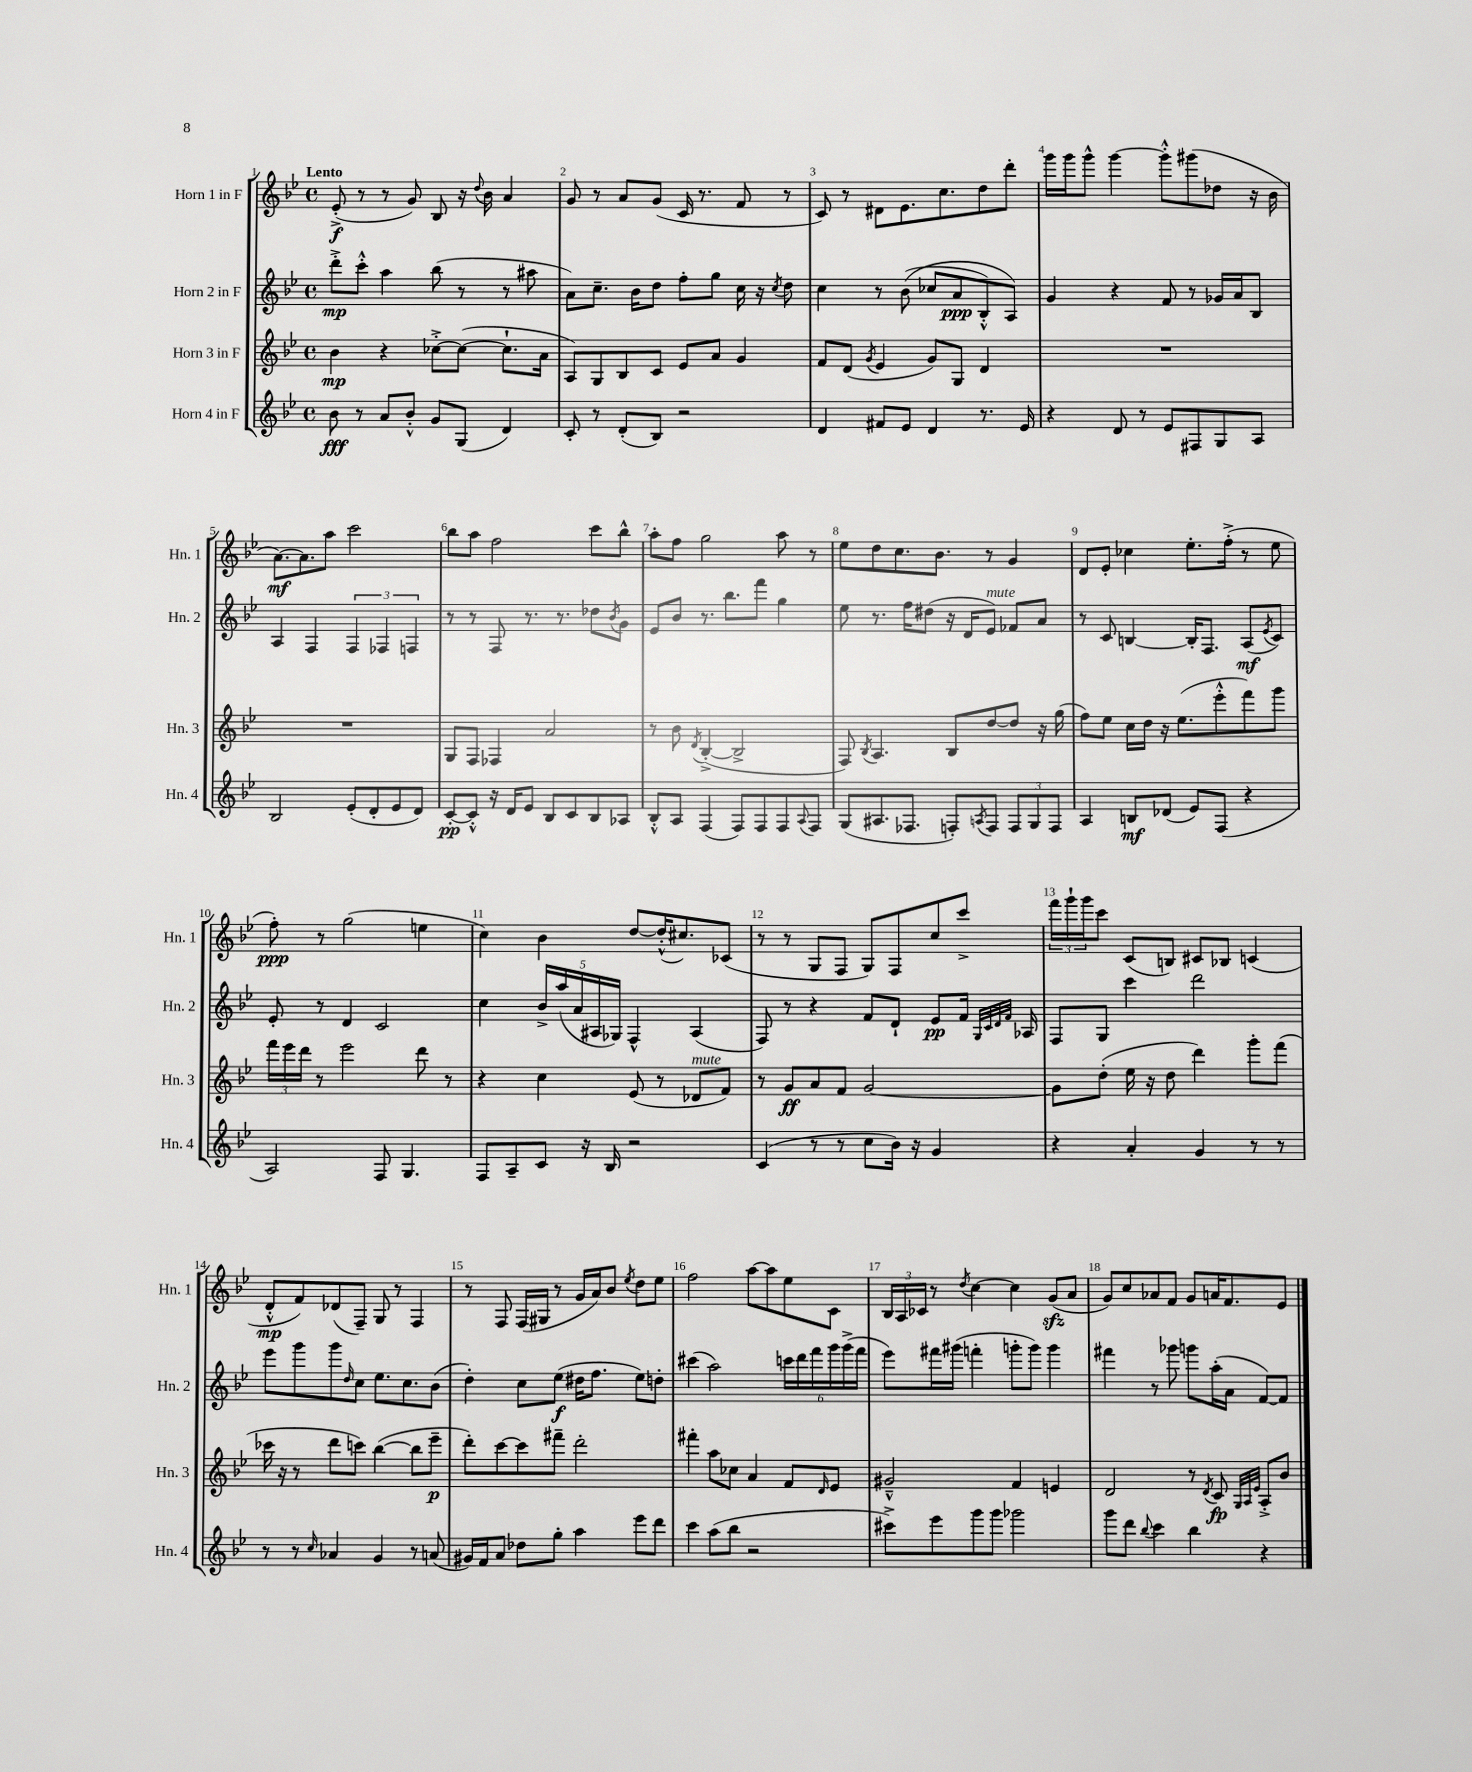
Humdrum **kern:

**kern	**kern	**kern	**kern
*staff4	*staff3	*staff2	*staff1
*clefG2	*clefG2	*clefG2	*clefG2
*k[b-e-]	*k[b-e-]	*k[b-e-]	*k[b-e-]
*M4/4	*M4/4	*M4/4	*M4/4
*met(c)	*met(c)	*met(c)	*met(c)
8b-	4b-	8ddd'^	(8e-'^
8r	.	8ccc'^^	8r
8a	4r	4aa	8r
8b-'^^	.	.	8g)
8g	[8cc-'^	(8bb-	8B-
(8G	(8cc-_	8r	16r
.	.	.	8qqdd
.	.	.	16b-
4d)	8.cc-`]	8r	4a
.	.	8aa#	.
.	16a	.	.
=	=	=	=
8c'	8A)	8a)	8g
8r	8G	8.cc~	8r
(8d'	8B-	.	8a
.	.	16b-	.
8B-)	8c	8dd	(8g
2r	8e-	8ff'	16c
.	.	.	8.r
.	8a	8gg	.
.	4g	16cc	8f
.	.	16r	.
.	.	8qcc	.
.	.	8dd	8r
=	=	=	=
4d	8f	4cc	8c)
.	(8d	.	8r
.	8qg	.	.
8f#	4e-	8r	8d#
8e-	.	&((8b-	8.e-
4d	8g)	8cc-	.
.	.	.	8.cc
.	8G	8a	.
8.r	4d	8B-'^^)	8dd
.	.	8A&)	8ddd'
16e-	.	.	.
=	=	=	=
4r	1r	4g	16ggg
.	.	.	16ggg
.	.	.	8ggg^^
8d	.	4r	[4ggg
8r	.	.	.
8e-	.	8f	8ggg'^^]
8F#	.	8r	(8ggg#
8G	.	16g-	8dd-
.	.	16a	.
8A	.	8B-	16r
.	.	.	16b-
=	=	=	=
2B-	1r	4A	[8.a)
.	.	.	8.a]
.	.	4F	.
.	.	.	8aa
(8e-'	.	6F	2ccc
8d'	.	.	.
.	.	6F-	.
8e-	.	.	.
.	.	6F	.
8d)	.	.	.
=	=	=	=
[8c'	8G	8r	8bb-
8c'^^]	8F	8r	8aa
16r	4F-	8F	2ff
16d	.	.	.
8e-	.	8.r	.
8B-	2a	.	.
.	.	8.r	.
8c	.	.	.
8B-	.	8dd-	8ccc
.	.	8qb-	.
8A-	.	8g	8bb-^^
=	=	=	=
8B-'^^	8r	8e-	8aa'
8A	8b-	8b-	8ff
.	8qd	.	.
(4F	([4B-'^	8.r	2gg
.	.	8.bb-	.
8F)	2B-^]	.	.
8F	.	8fff	.
8F	.	4gg	8aa
8qqA	.	.	.
8F	.	.	8r
=	=	=	=
(8G	8F)	8ee-	8ee-
.	8qB-	.	.
8.A#	4.A	8.r	8dd
.	.	.	8.cc
8.F-	.	16ff	.
.	.	(8dd#	.
.	.	.	8.b-
8F')	8B-	16r	.
.	.	16d	.
8qA	.	.	.
8F	[8dd	8e-)	8r
12F	8dd]	8f-	4g
12G	.	.	.
.	16r	8a	.
12F	.	.	.
.	(16gg	.	.
=	=	=	=
4A	8ff)	8r	8d
.	8ee-	8c	8e-'
8B	16cc	[4B	4cc-
.	16dd	.	.
(8d-	16r	.	.
.	(8.ee-	.	.
8e-)	.	16B']	8.ee-'
.	.	8.F	.
(8F	8eee-'^^	.	.
.	.	.	(16ff'^
4r	8fff)	(8A	8r
.	.	8qe-	.
.	8ggg	8c)	8ee-
=	=	=	=
2A)	24fff	8e-'	8ff')
.	24eee-	.	.
.	24ddd	.	.
.	8r	8r	8r
.	2eee-	4d	(2gg
8F	.	2c	.
4.G	.	.	.
.	8ddd	.	4ee
.	8r	.	.
=	=	=	=
8F	4r	4cc	4cc)
8A~	.	.	.
8c	4cc	20b-^	4b-
.	.	(20aa	.
.	.	20a	.
16r	.	.	.
.	.	20A#	.
16B-	.	.	.
.	.	20G-)	.
2r	(8e-	4F^^	[8dd
.	8r	.	(16dd'^^]
.	.	.	8.cc#)
.	8d-	(4A#	.
.	8f)	.	(8c-
=	=	=	=
(4c	8r	8F)	8r
.	8g	8r	8r
8r	8a	4r	8G
8r	8f	.	8F
8cc	[2g	8f	8G)
16b-)	.	8d`	8F
16r	.	.	.
4g	.	8e-	8cc
.	.	16f	8ccc^
.	.	32qqG	.
.	.	32qqc	.
.	.	32qqd	.
.	.	32qqf	.
.	.	16A-	.
=	=	=	=
4r	8g]	8F	24fff
.	.	.	24ggg`
.	.	.	24ggg
.	(8dd'	8G	8ccc
4a'	16ee-	4ccc	(8c
.	16r	.	.
.	8dd	.	8B)
4g	4ddd)	2ddd	8c#
.	.	.	8B-
8r	8ggg'	.	(4c
8r	(8fff	.	.
=	=	=	=
8r	16ccc-	8eee-	8d'^^
.	16r	.	.
8r	8r	8ggg	8f)
16qqcc	.	.	.
4a-	8ddd	8ggg	(8d-
.	.	16qqdd	.
.	8ccc)	8cc	8F~)
4g	([4bb-	8.ee-	8G
.	.	.	8r
.	.	8.cc	.
8r	8bb-]	.	4F
(8a	8eee-~	(8b-	.
=	=	=	=
16g#)	8ddd')	4dd')	8r
16f	.	.	.
8a	[8ccc	.	8F
8dd-	8ccc]	8cc	(16F
.	.	.	16G#
8gg'	8fff#~	(8ee-	8r
4aa	2ddd'	16dd#	16g
.	.	8.ff	16a)
.	.	.	8b-
.	.	.	8qee-
8eee-	.	8ee-)	8dd
8ddd	.	8dd'	8ee-
=	=	=	=
4ccc	4fff#'	(4ccc#	2ff
(8aa	8aa	2aa)	.
8bb-	8cc-	.	.
2r	4a	.	[8aa
.	.	.	8aa]
.	8f	24ccc	8ee-
.	.	24ddd	.
.	.	24fff	.
.	16qqd	.	.
.	8e-	24ggg	8c
.	.	(24ggg^	.
.	.	24fff	.
=	=	=	=
8ccc#^)	2g#~^^	8eee-)	24B-
.	.	.	24A
.	.	.	24c-
8eee-	.	16fff#	8r
.	.	(16ggg#	.
.	.	.	8qdd
8ggg	.	4fff'	[4cc
8ggg	.	.	.
2ggg-	4f	8ggg'	4cc]
.	.	8ggg)	.
.	4e	4ggg	(8g
.	.	.	8a
=	=	=	=
8ggg	2d	4fff#	8g)
8ddd	.	.	8cc
8qqbb-	.	.	.
4ccc	.	8r	8a-
.	.	8ggg-	8f
4bb-	8r	8ggg	8g
.	8qd	.	.
.	8c	(16aa'	16a
.	.	16a	8.f
.	32qqG	.	.
.	32qqA	.	.
.	32qqe-	.	.
4r	8A'^	[8f)	.
.	8b-	8f]	8e-
==	==	==	==
*-	*-	*-	*-
